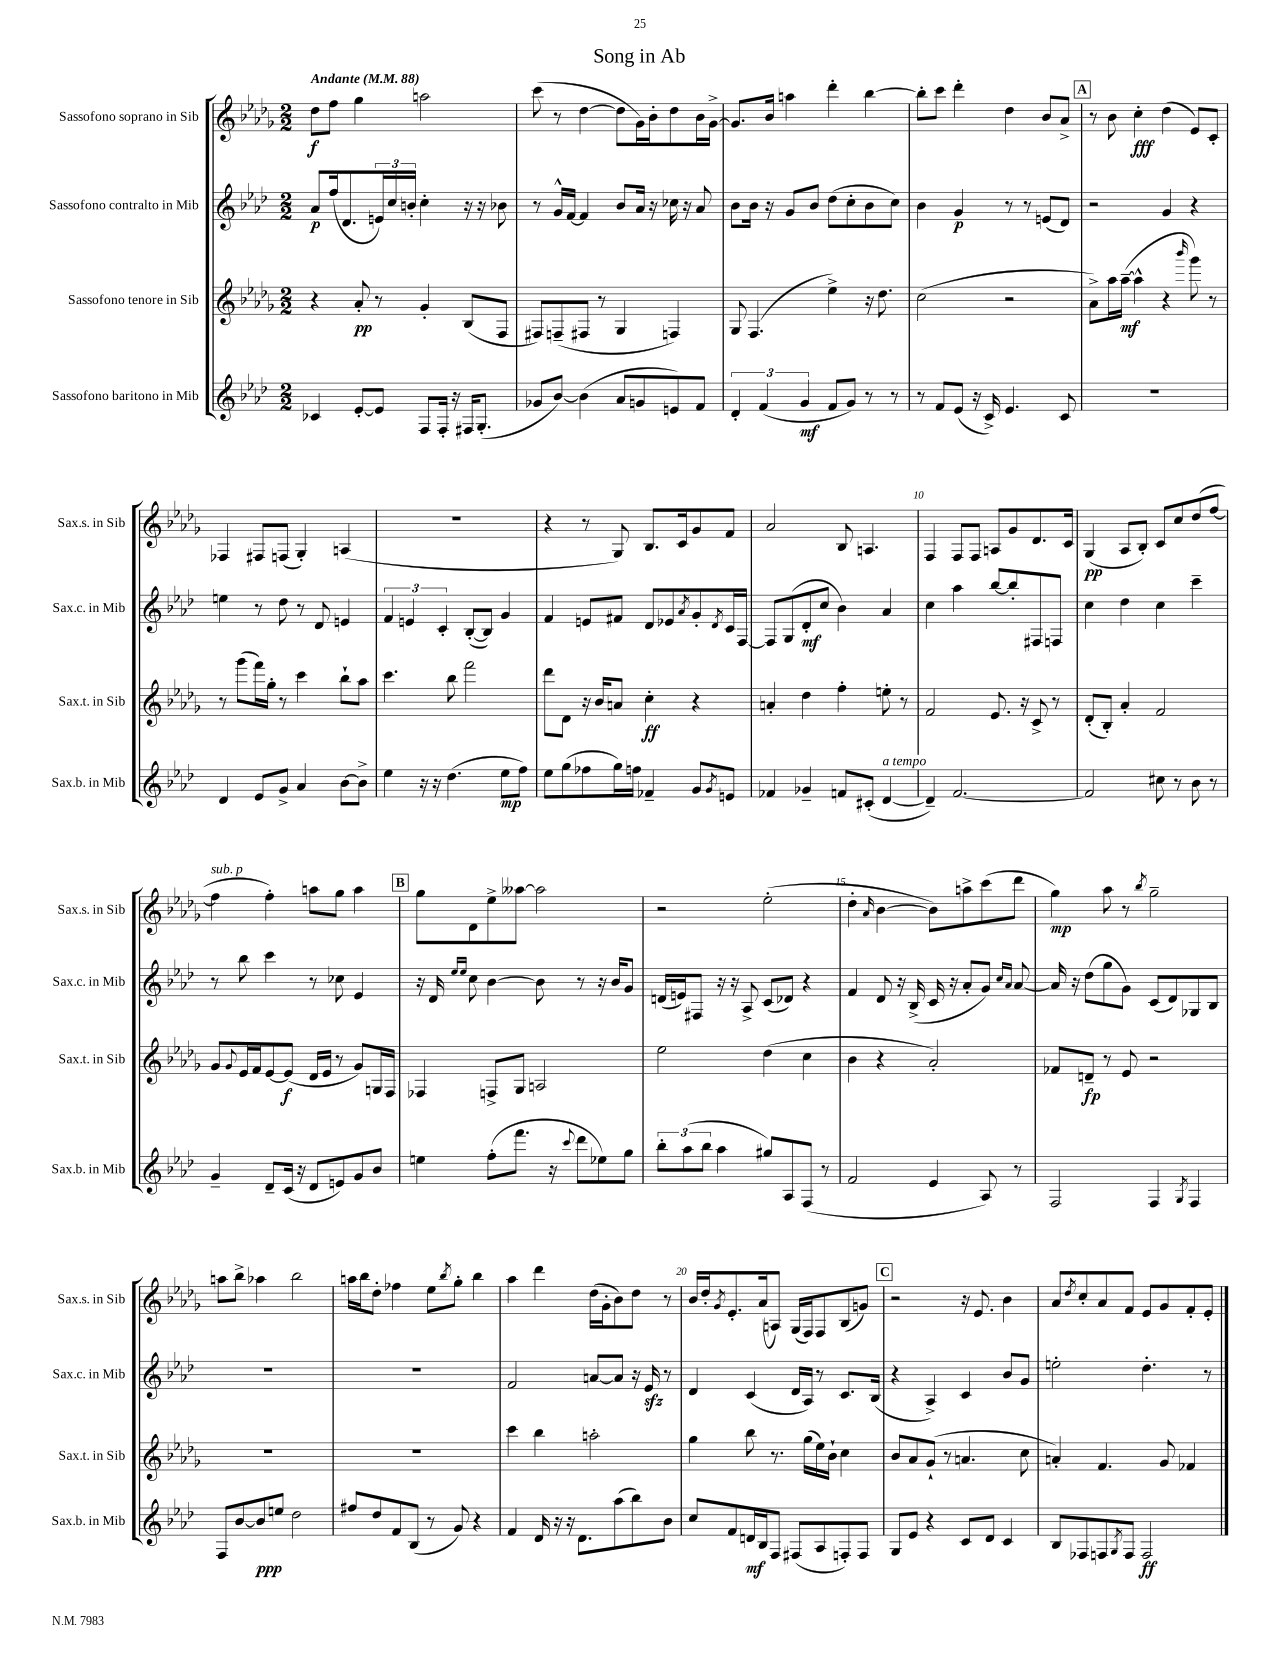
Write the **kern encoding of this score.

**kern	**dynam	**kern	**dynam	**kern	**dynam	**kern	**dynam
*part4	*part4	*part3	*part3	*part2	*part2	*part1	*part1
*staff4	*staff4	*staff3	*staff3	*staff2	*staff2	*staff1	*staff1
*I"Sassofono baritono in Mib	*	*I"Sassofono tenore in Sib	*	*I"Sassofono contralto in Mib	*	*I"Sassofono soprano in Sib	*
*I'Sax.b. in Mib	*	*I'Sax.t. in Sib	*	*I'Sax.c. in Mib	*	*I'Sax.s. in Sib	*
*clefG2	*	*clefG2	*	*clefG2	*	*clefG2	*
*k[b-e-a-d-]	*	*k[b-e-a-d-g-]	*	*k[b-e-a-d-]	*	*k[b-e-a-d-g-]	*
*M2/2	*	*M2/2	*	*M2/2	*	*M2/2	*
*MM88	*	*MM88	*	*MM88	*	*MM88	*
=1	=1	=1	=1	=1	=1	=1	=1
!	!	!	!	!	!	!LO:TX:a:B:t=Andante	!
4c-X/	.	4r	.	8a-/L	p	8dd-\L	f
.	.	.	.	(16ff/k	.	8ff\J	.
.	.	.	.	8.d-/	.	.	.
[8e-'/L	.	8a-'/	pp	.	.	4gg-\	.
8e-/J]	.	8r	.	24en/L)	.	.	.
.	.	.	.	24cc/	.	.	.
.	.	.	.	24bn'/JJ	.	.	.
8F/L	.	4g-'/	.	4cc'\	.	2aan\	.
16F'/Jk	.	.	.	.	.	.	.
16r	.	.	.	.	.	.	.
16F#X/KL	.	(8B-/L	.	16r	.	.	.
(8.G'/J	.	.	.	16r	.	.	.
.	.	8F/J	.	8b-X\	.	.	.
=2	=2	=2	=2	=2	=2	=2	=2
8g-X/L	.	8F#X/L)	.	8r	.	(8ccc\	.
[8b-/J)	.	(8Fn~/	.	16g^^/LL	.	8r	.
.	.	.	.	[16f/JJ	.	.	.
(4b-\]	.	8F#X/J	.	4f/]	.	[4dd-\	.
.	.	8r	.	.	.	.	.
8a-/L	.	4G-/	.	8b-/L	.	8dd-\L]	.
8gn/	.	.	.	16a-/Jk	.	16g-\L)	.
.	.	.	.	16r	.	16b-'\J	.
8en/)	.	4Fn/)	.	16cc-X\	.	8dd-\	.
.	.	.	.	16r	.	.	.
8f/J	.	.	.	8a-/	.	16b-\L	.
.	.	.	.	.	.	[16g-^\JJ	.
=3	=3	=3	=3	=3	=3	=3	=3
6d-'/	.	8G-/	.	8b-\L	.	8.g-/L]	.
.	.	(4.F/	.	16b-\Jk	.	.	.
(6f/	.	.	.	.	.	.	.
.	.	.	.	16r	.	16b-/Jk	.
.	.	.	.	8g/L	.	4aan\	.
6g/	mf	.	.	.	.	.	.
.	.	.	.	8b-/J	.	.	.
8f/L	.	4ee-^\)	.	(8dd-\L	.	4ddd-'\	.
8g/J)	.	.	.	8cc'\	.	.	.
8r	.	16r	.	8b-\	.	[4bb-\	.
.	.	8.dd-\	.	.	.	.	.
8r	.	.	.	8cc\J)	.	.	.
=4	=4	=4	=4	=4	=4	=4	=4
8r	.	(2cc\	.	4b-\	.	8bb-'\L]	.
8f/L	.	.	.	.	.	8ccc\J	.
(8e-/J	.	.	.	4g/	p	4ddd-'\	.
16r	.	.	.	.	.	.	.
16c^/)	.	.	.	.	.	.	.
4.e-/	.	2r	.	8r	.	4dd-\	.
.	.	.	.	8r	.	.	.
.	.	.	.	(8en/L	.	8b-/L	.
8c/	.	.	.	8d-/J)	.	8a-^/J	.
!!LO:REH:place=s1:t=A
=5	=5	=5	=5	=5	=5	=5	=5
1r	.	8a-^\L)	.	2r	.	8r	.
.	.	16aa-\L	.	.	.	8b-\	.
.	.	([16aa-~\JJ	mf	.	.	.	.
.	.	4aa-^^\]	.	.	.	4cc'\	fff
.	.	4r	.	4g/	.	(4dd-\	.
.	.	16qqbbb-/	.	.	.	.	.
.	.	8ggg-\)	.	4r	.	8e-/L)	.
.	.	8r	.	.	.	8c'/J	.
!!LO:LB:g=z
=6	=6	=6	=6	=6	=6	=6	=6
4d-/	.	8r	.	4een\	.	4F-X/	.
.	.	(8ggg-\L	.	.	.	.	.
8e-/L	.	16fff\L)	.	8r	.	8F#X/L	.
.	.	16gg-'\JJ	.	.	.	.	.
8g^/J	.	8r	.	8dd-\	.	(8Fn/J	.
4a-/	.	4ccc\	.	8r	.	4G-'/)	.
.	.	.	.	8d-/	.	.	.
[8b-\L	.	8bb-`\L	.	4en/	.	(4An/	.
8b-^\J]	.	8aa-\J	.	.	.	.	.
=7	=7	=7	=7	=7	=7	=7	=7
4ee-\	.	4.ccc\	.	6f/	.	1r	.
.	.	.	.	6en/	.	.	.
16r	.	.	.	.	.	.	.
16r	.	.	.	.	.	.	.
.	.	.	.	6c'/	.	.	.
(4.dd-\	.	8bb-\	.	.	.	.	.
.	.	2fff\	.	([8B-'/L	.	.	.
.	.	.	.	8B-/J])	.	.	.
8ee-\L	mp	.	.	4g/	.	.	.
8ff\J)	.	.	.	.	.	.	.
=8	=8	=8	=8	=8	=8	=8	=8
8ee-\L	.	8ddd-\L	.	4f/	.	4r	.
(8gg\	.	8d-\J	.	.	.	.	.
8ff-X\	.	16r	.	8en/L	.	8r	.
.	.	16b-/KL	.	.	.	.	.
16gg\L)	.	8an/J	.	8f#X/J	.	8G-/)	.
16ffn\JJ	.	.	.	.	.	.	.
4f-X~/	.	4cc'\	ff	8d-/L	.	8.B-/L	.
.	.	.	.	8e-X/	.	.	.
.	.	.	.	.	.	16c/k	.
.	.	.	.	8qa-/	.	.	.
8g/L	.	4r	.	8g'/	.	8g-/	.
8qg/	.	.	.	8qd-/	.	.	.
8en/J	.	.	.	16c/L	.	8f/J	.
.	.	.	.	[16F/JJ	.	.	.
=9	=9	=9	=9	=9	=9	=9	=9
4f-X/	.	4an'/	.	8F/L]	.	2a-/	.
.	.	.	.	(8G/	.	.	.
4g-X~/	.	4dd-\	.	8d-'/	mf	.	.
.	.	.	.	8cc/J	.	.	.
8fn/L	.	4ff'\	.	4b-\)	.	8B-/	.
(8c#X'/J	.	.	.	.	.	4.An/	.
!LO:TX:a:i:t=a tempo	!	!	!	!	!	!	!
[4d-/	.	8een'\	.	4a-/	.	.	.
.	.	8r	.	.	.	.	.
=10	=10	=10	=10	=10	=10	=10	=10
4d-~/])	.	2f/	.	4cc\	.	4F/	.
[2.f/	.	.	.	4aa-\	.	8F/L	.
.	.	.	.	.	.	8F/J	.
.	.	8.e-/	.	[8bb-/L	.	8An/L	.
.	.	.	.	8bb-'/]	.	8g-/	.
.	.	16r	.	.	.	.	.
.	.	8c^/	.	8F#X/	.	8.d-/	.
.	.	8r	.	8Fn/J	.	.	.
.	.	.	.	.	.	16c/Jk	.
=11	=11	=11	=11	=11	=11	=11	=11
2f/]	.	(8d-'/L	.	4cc\	.	(4G-/	pp
.	.	8B-'/J)	.	.	.	.	.
.	.	4a-'/	.	4dd-\	.	8A-/L	.
.	.	.	.	.	.	8B-'/J)	.
8cc#X\	.	2f/	.	4cc\	.	8c/L	.
8r	.	.	.	.	.	8cc/	.
8b-\	.	.	.	4ccc~\	.	(8dd-/	.
8r	.	.	.	.	.	[8ff/J	.
!!LO:LB:g=z
=12	=12	=12	=12	=12	=12	=12	=12
!	!	!	!	!	!	!LO:TX:a:i:t=sub. p	!
4g~/	.	8g-/L	.	8r	.	4ff\]	.
.	.	8qqg-/	.	.	.	.	.
.	.	16e-/L	.	8bb-\	.	.	.
.	.	16f/J	.	.	.	.	.
8d-~/L	.	[8e-/	.	4ccc\	.	4ff'\)	.
(16c/Jk	.	(8e-/J]	f	.	.	.	.
16r	.	.	.	.	.	.	.
8d-/L	.	16d-/LL	.	8r	.	8aan\L	.
.	.	16e-/JJ	.	.	.	.	.
8en/)	.	8r	.	8cc-X\	.	8gg-\J	.
8g/	.	8g-/L)	.	4e-/	.	4aa\	.
8b-/J	.	16Gn/L	.	.	.	.	.
.	.	16F/JJ	.	.	.	.	.
!!LO:REH:place=s1:t=B
=13	=13	=13	=13	=13	=13	=13	=13
4een\	.	4F-X/	.	16r	.	8gg-\L	.
.	.	.	.	16d-/	.	.	.
.	.	.	.	16qqee-/LL	.	.	.
.	.	.	.	16qqee-/JJ	.	.	.
.	.	.	.	8cc\	.	8d-\	.
(8ff'\L	.	8Fn^/L	.	[4b-\	.	8ee-^\	.
8.fff\J	.	8G-/J	.	.	.	[8aa--X\J	.
.	.	2An/	.	8b-\]	.	2aa--\]	.
16r	.	.	.	.	.	.	.
8qqccc/	.	.	.	.	.	.	.
8ddd-\L	.	.	.	8r	.	.	.
8ee-X\)	.	.	.	16r	.	.	.
.	.	.	.	16b-/KL	.	.	.
8gg\J	.	.	.	8g/J	.	.	.
=14	=14	=14	=14	=14	=14	=14	=14
12bb-'\L	.	2ee-\	.	(16dn/LL	.	2r	.
.	.	.	.	16en/J)	.	.	.
(12aa-\	.	.	.	.	.	.	.
.	.	.	.	8F#X/J	.	.	.
12bb-\J	.	.	.	.	.	.	.
4aa-\	.	.	.	16r	.	.	.
.	.	.	.	16r	.	.	.
.	.	.	.	8A-^/	.	.	.
8gg#X/L)	.	(4dd-\	.	(8c/L	.	(2ee-'\	.
8A-/	.	.	.	8d-X/J)	.	.	.
(8F/J	.	4cc\	.	4r	.	.	.
8r	.	.	.	.	.	.	.
=15	=15	=15	=15	=15	=15	=15	=15
2f/	.	4b-\	.	4f/	.	4dd-'\	.
.	.	.	.	.	.	16qqa-/	.
.	.	4r	.	8d-/	.	[4b-\	.
.	.	.	.	16r	.	.	.
.	.	.	.	(16B-^/	.	.	.
4e-/	.	2a-'/)	.	16c/	.	8b-\L])	.
.	.	.	.	16r	.	.	.
.	.	.	.	8a-'/L	.	8aan^\	.
8A-/)	.	.	.	8g/J)	.	(8ccc\	.
.	.	.	.	16qqcc/LL	.	.	.
.	.	.	.	16qqa-/JJ	.	.	.
8r	.	.	.	[8a-/	.	8ddd-\J	.
=16	=16	=16	=16	=16	=16	=16	=16
2F/	.	8f-X/L	.	16a-/]	.	4gg-\)	mp
.	.	.	.	16r	.	.	.
.	.	8dn~/J	fp	(8dd-\L	.	.	.
.	.	8r	.	8gg\	.	8aa-\	.
.	.	8e-/	.	8g\J)	.	8r	.
.	.	.	.	.	.	8qbb-/	.
4F/	.	2r	.	(8c/L	.	2gg-~\	.
.	.	.	.	8d-/)	.	.	.
8qG/	.	.	.	.	.	.	.
4F/	.	.	.	8G-X/	.	.	.
.	.	.	.	8B-/J	.	.	.
!!LO:LB:g=z
=17	=17	=17	=17	=17	=17	=17	=17
8F/L	.	1r	.	1r	.	8aan\L	.
[8b-/	.	.	.	.	.	8bb-^\J	.
8b-/]	ppp	.	.	.	.	4aa-X\	.
8een/J	.	.	.	.	.	.	.
2dd-\	.	.	.	.	.	2bb-\	.
=18	=18	=18	=18	=18	=18	=18	=18
8ff#X/L	.	1r	.	1r	.	16aan\LL	.
.	.	.	.	.	.	16bb-\J	.
8dd-/	.	.	.	.	.	8dd-'\J	.
8f/	.	.	.	.	.	4ff-X\	.
(8B-/J	.	.	.	.	.	.	.
8r	.	.	.	.	.	8ee-\L	.
.	.	.	.	.	.	8qbb-/	.
8g/)	.	.	.	.	.	8gg-'\J	.
4r	.	.	.	.	.	4bb-\	.
=19	=19	=19	=19	=19	=19	=19	=19
4f/	.	4ccc\	.	2f/	.	4aa-\	.
16d-/	.	4bb-\	.	.	.	4ddd-\	.
16r	.	.	.	.	.	.	.
16r	.	.	.	.	.	.	.
8.d-\L	.	.	.	.	.	.	.
.	.	2aan'\	.	[8an/L	.	(16dd-\LL	.
.	.	.	.	.	.	16g-'\J	.
(8aa-\	.	.	.	8a/J]	.	8b-\)	.
8bb-\)	.	.	.	16r	.	8dd-\J	.
.	.	.	.	16e-zz/	.	.	.
8b-\J	.	.	.	8r	.	8r	.
=20	=20	=20	=20	=20	=20	=20	=20
8cc/L	.	4gg-\	.	4d-/	.	16b-/LL	.
.	.	.	.	.	.	16dd-'/J	.
.	.	.	.	.	.	8qg-/	.
8f/	.	.	.	.	.	8.e-'/	.
16dn/L	mf	8bb-\	.	(4c/	.	.	.
16B-/J	.	.	.	.	.	(16a-/k	.
8F/J	.	8.r	.	.	.	8An/J)	.
(8F#X/L	.	.	.	16d-/LL	.	(16G-/LL	.
.	.	(16gg-\LL	.	16A-/JJ)	.	16F/J)	.
8A-/	.	16ee-\)	.	8r	.	8F/	.
.	.	16b-`\JJ	.	.	.	.	.
8Fn'/)	.	4cc\	.	8.c/L	.	(8B-/	.
8F/J	.	.	.	.	.	8gn/J)	.
.	.	.	.	(16B-/Jk	.	.	.
!!LO:REH:place=s1:t=C
=21	=21	=21	=21	=21	=21	=21	=21
8G/L	.	8b-/L	.	4r	.	2r	.
8e-/J	.	8a-/	.	.	.	.	.
4r	.	(8g-`/J	.	4A-^/)	.	.	.
.	.	8r	.	.	.	.	.
8c/L	.	4.an/	.	4c/	.	16r	.
.	.	.	.	.	.	8.e-/	.
8d-/J	.	.	.	.	.	.	.
4c/	.	.	.	8b-/L	.	4b-\	.
.	.	8cc\	.	8g/J	.	.	.
=22	=22	=22	=22	=22	=22	=22	=22
8B-/L	.	4an'/)	.	2een'\	.	8a-/L	.
.	.	.	.	.	.	8qdd-/	.
8F-X/	.	.	.	.	.	8cc'/	.
8Fn/	.	4.f/	.	.	.	8a-/	.
8qG/	.	.	.	.	.	.	.
8F/J	.	.	.	.	.	8f/J	.
2F/	ff	.	.	4.dd-'\	.	8e-/L	.
.	.	8g-/	.	.	.	8g-/	.
.	.	4f-X/	.	.	.	8f'/	.
.	.	.	.	8r	.	8e-'/J	.
==	==	==	==	==	==	==	==
*-	*-	*-	*-	*-	*-	*-	*-
